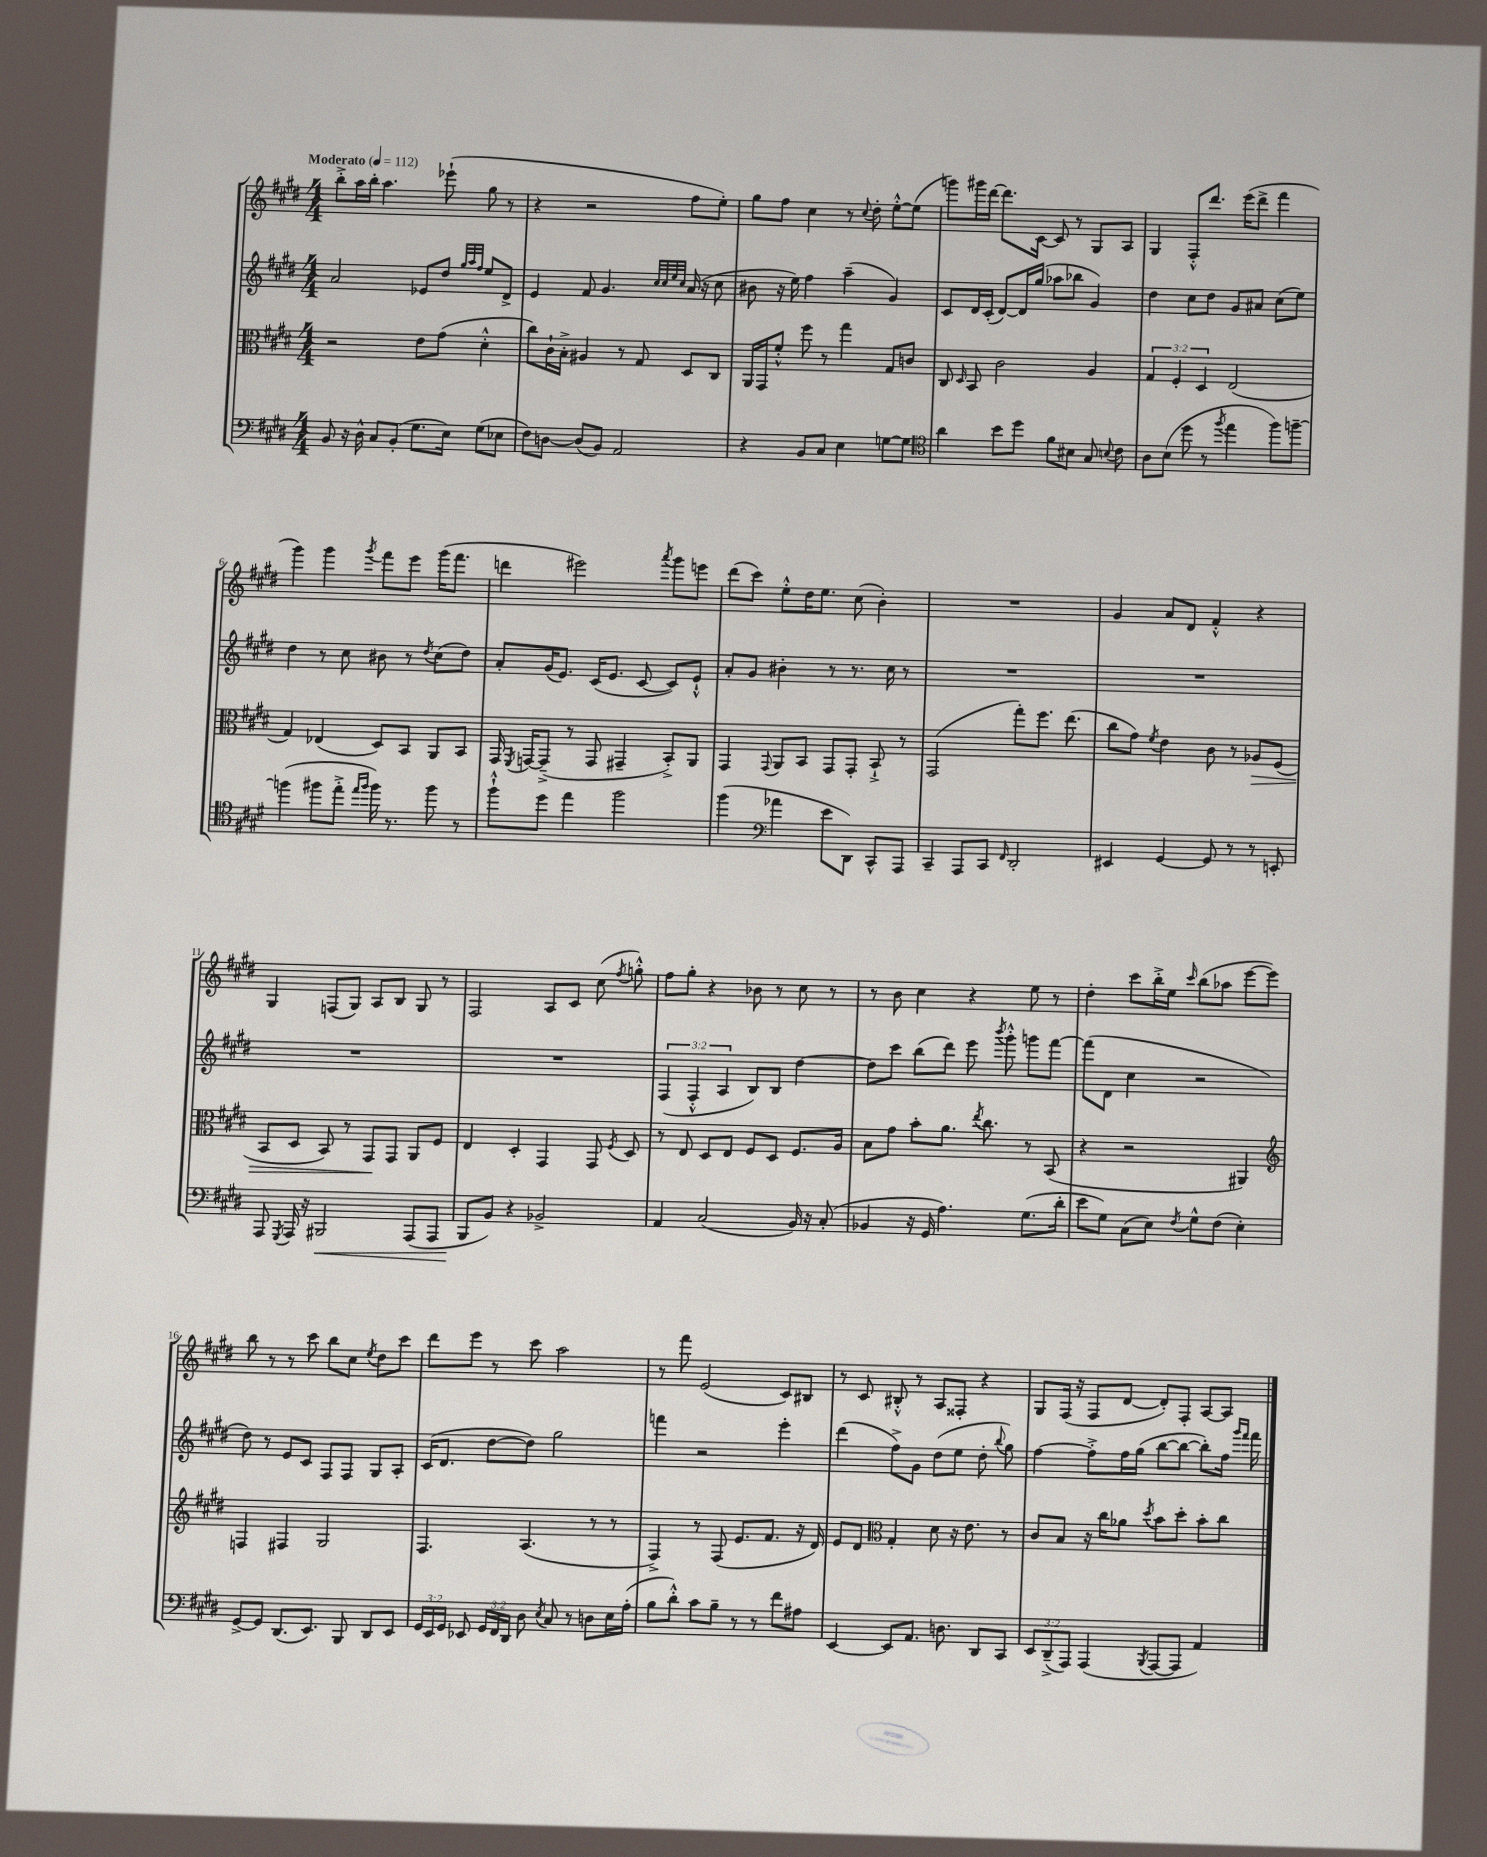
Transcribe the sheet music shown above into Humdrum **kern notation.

**kern	**kern	**kern	**kern
*staff4	*staff3	*staff2	*staff1
*clefF4	*clefC3	*clefG2	*clefG2
*k[f#c#g#d#]	*k[f#c#g#d#]	*k[f#c#g#d#]	*k[f#c#g#d#]
*M4/4	*M4/4	*M4/4	*M4/4
*MM112	*MM112	*MM112	*MM112
8BB	2r	2a	8bb'^
16r	.	.	16aa
16D#^^	.	.	16bb'
8C#	.	.	4.aa
(8BB'	.	.	.
8.G#	8e	8e-	.
.	(8g#	8dd#	(8eee-`
16E)	.	.	.
.	.	32qqgg#	.
.	.	32qqaa	.
.	.	32qqff#	.
(8G#	4d#'^^	8ee	8gg#
8E-	.	8d#^	8r
=	=	=	=
8F#)	8cc#)	4e	4r
[8D	16c#`	.	.
.	16B'^	.	.
(8D]	4A#	8f#	2r
8BB)	.	4.g#	.
2AA	8r	.	.
.	8G#	.	.
.	.	32qqcc#	.
.	.	32qqcc#	.
.	.	32qqee	.
.	.	32qqcc#	.
.	8D#	(16a	8ff#
.	.	16r	.
.	8C#	8cc#	8ee')
=	=	=	=
4r	16AA	8b#	8gg#
.	16GG#	.	.
.	8f#'^^	16r	8ff#
.	.	16ee)	.
8BB	8ff#	4ff#	4cc#
8C#	8r	.	.
4E	4gg#	(4aa~	8r
.	.	.	8qqcc#
.	.	.	8dd#'
[8G	8G#	4g#)	[8ee'^^
8G]	8c	.	(8ee]
=	=	=	=
*clefC4	*	*	*
4a	8C#	8c#	8ggg)
.	16qqD#	.	.
.	8BB	16d#	16ggg#
.	.	(16c#'	[16ddd#
8b	2c#	[8d#)	8.ddd#]
8dd#	.	16d#]	.
.	.	(16gg#	[16c#
8f#	.	8aa-	8c#]
8B#	.	8bb-	8r
8G#	4A	4g#)	8G#
8qqB	.	.	.
8c#	.	.	8A
=	=	=	=
8A	6G#	4dd#	4G#
(8B	.	.	.
.	6F#'	.	.
8dd#	.	8cc#	8F#'^^
.	6D#	.	.
8r	.	8dd#	8.ddd#
8qff#	.	.	.
4ee	(2E	8g#	.
.	.	.	(16eee
.	.	8a#	8ddd#^
8ff#)	.	(8cc#	4fff#
[8ff~	.	8ee)	.
=	=	=	=
(4ff]	4G#)	4dd#	4ggg#)
8ff#	(4E-	8r	4ggg#
8ee'^	.	8cc#	.
16qqee	.	.	.
16qqff#	.	.	8qggg#
16ff#)	8D#)	8b#	8fff#
8.r	.	.	.
.	8BB	8r	8eee
.	.	8qdd#	.
8ff#	8AA	(8cc#	(16ggg#
.	.	.	8.fff#
8r	8BB	8dd#)	.
=	=	=	=
8ff#`^^	16GG#	8a'	4ddd
.	8qFF#	.	.
.	[16GG	.	.
8dd#	(8GG~^]	(16g#	.
.	.	8.e)	.
4ee	8r	.	2eee#)
.	8GG	(16c#	.
.	.	8.e	.
2ff#	4GG#~	.	.
.	.	[8c#	.
.	.	.	8qaaa
.	8BB'^)	8c#])	8ggg#
.	8AA	8e`^^	8eee
=	=	=	=
(4ff#	4GG#	8a'	(8ddd#
.	.	8g#	8ccc#)
*clefF4	*	*	*
.	8qqGG#	.	.
4a-	8AA	4b#'	8ee'^^
.	8BB	.	16dd#
.	.	.	8.ee
8e	8GG#	8r	.
8DD#)	8GG#'	8.r	(8cc#
8CC#^^	8BB`^	.	4b')
.	.	16cc#	.
8AAA	8r	8r	.
=	=	=	=
4CC#~	(2GG#	1r	1r
8AAA	.	.	.
8CC#	.	.	.
16qqFF#	.	.	.
2DD#'	8gg#')	.	.
.	8.ff#	.	.
.	(8.ee	.	.
=	=	=	=
4EE#	8cc#	1r	4g#
.	8g#)	.	.
.	8qf#	.	.
[4GG#	4e	.	8a
.	.	.	8d#
8GG#]	8c#	.	4f#'^^
8r	8r	.	.
8r	8A-	.	4r
8EE'	(8F#	.	.
=	=	=	=
8AAA	8BB	1r	4G#
8qGGG#	.	.	.
16AAA	8D#	.	.
16r	.	.	.
2BBB#	8BB)	.	(8F
.	8r	.	8G#)
.	8GG#	.	8A
.	8GG#	.	8B
(8AAA	8AA	.	8G#
8AAA	8F#	.	8r
=	=	=	=
8BBB	4E	1r	2F#
8BB)	.	.	.
4r	4D#'	.	.
2BB-^	4GG#	.	8A
.	.	.	8c#
.	8GG#	.	(8cc#
.	8qF#	.	8qff#
.	8D#	.	8gg'^^)
=	=	=	=
4AA	8r	(6F#	8ff#
.	8E	.	8gg#'
.	.	6F#'^^	.
(2C#	8D#	.	4r
.	.	6A	.
.	8E	.	.
.	8F#	8B)	8b-
.	8D#	8B	8r
16BB)	8.F#	[4dd#	8cc#
16r	.	.	.
(8C#'	.	.	8r
.	16A	.	.
=	=	=	=
4BB-	8B	8dd#]	8r
.	8g#	8ccc#	8b
16r	8b'	(8bb	4cc#
16GG#	.	.	.
4.A)	8.a	8ddd#)	.
.	.	8eee	4r
.	8qee	.	.
.	8.cc#	.	.
.	.	8qbbb	.
.	.	8ggg#'^^	.
(8.G#	8r	8ggg	8ee
.	(8BB	[8fff#	8r
16d#'	.	.	.
=	=	=	=
8e	4r	(8fff#]	4dd#'
8G#)	.	8d#	.
(8C#	2r	4cc#	8ccc#
8E)	.	.	16bb'^
.	.	.	16ee
8qF#	.	.	16qqccc#
8G#^^	.	2r	(8bb
(8F#	.	.	8aa-
4E')	4AA#)	.	[8eee
.	.	.	8eee])
=	=	=	=
*	*clefG2	*	*
[8GG#^	4F	8dd#)	8bb
8GG#]	.	8r	8r
(8.DD#	4F#	8e	8r
.	.	8c#	8ccc#
8.EE)	.	.	.
.	2G#	8F#	8bb
8BBB	.	8F#	8cc#
.	.	.	8qee
8DD#	.	8G#	8dd#
8EE	.	8A'	8ccc#
=	=	=	=
24GG#	4.F#	(16c#	8ddd#
24EE	.	.	.
.	.	8.d#	.
24GG#	.	.	.
8EE-	.	.	8eee
24GG#	.	[8dd#	8r
24FF#	.	.	.
24DD#	.	.	.
8D#	(4.A	8dd#])	8ccc#
8qE	.	.	.
8C#	.	2gg#	2aa
8r	.	.	.
8D	8r	.	.
16E	8r	.	.
(16A'	.	.	.
=	=	=	=
8B	4F#^)	4fff	8r
8d#'^^)	.	.	8fff#
8c#	8r	2r	(2e
8B~	(8F#	.	.
8r	8.e	.	.
8r	.	.	.
.	8.f#	.	.
8f#	.	4eee'	8c#)
8A#	16r	.	8B#
.	16d#)	.	.
=	=	=	=
[4EE	8e	(4ddd#	8r
.	8d#	.	8c#
*	*clefC3	*	*
8EE]	4G#'	8ff#^)	8B#'^^
8.AA	.	8g#	8r
.	8d#	(8dd#	8A
8.D	.	.	.
.	16r	8ee	8F##'
.	8.e	.	.
8DD#	.	8dd#'	4r
.	.	8qqbb	.
8CC#	8r	8gg#)	.
=	=	=	=
12EE	8c#	[4ff#	8G#
(12DD#~^	.	.	.
.	8B	.	(16F#
12AAA)	.	.	.
.	.	.	16r
(4AAA	16r	8ff#'^]	8F#
.	16cc#	.	.
.	8a-	16ff#	[8d#
.	.	(16gg#	.
8qBBB	8qdd#	.	.
[8AAA	8b	[8bb	8d#'])
8AAA]	8dd#'	8bb_	8F#'
4AA)	8b'	8bb'])	[8A
.	8cc#	16ff#	8A]
.	.	16qqggg#	.
.	.	16qqfff#	.
.	.	16fff#	.
==	==	==	==
*-	*-	*-	*-
